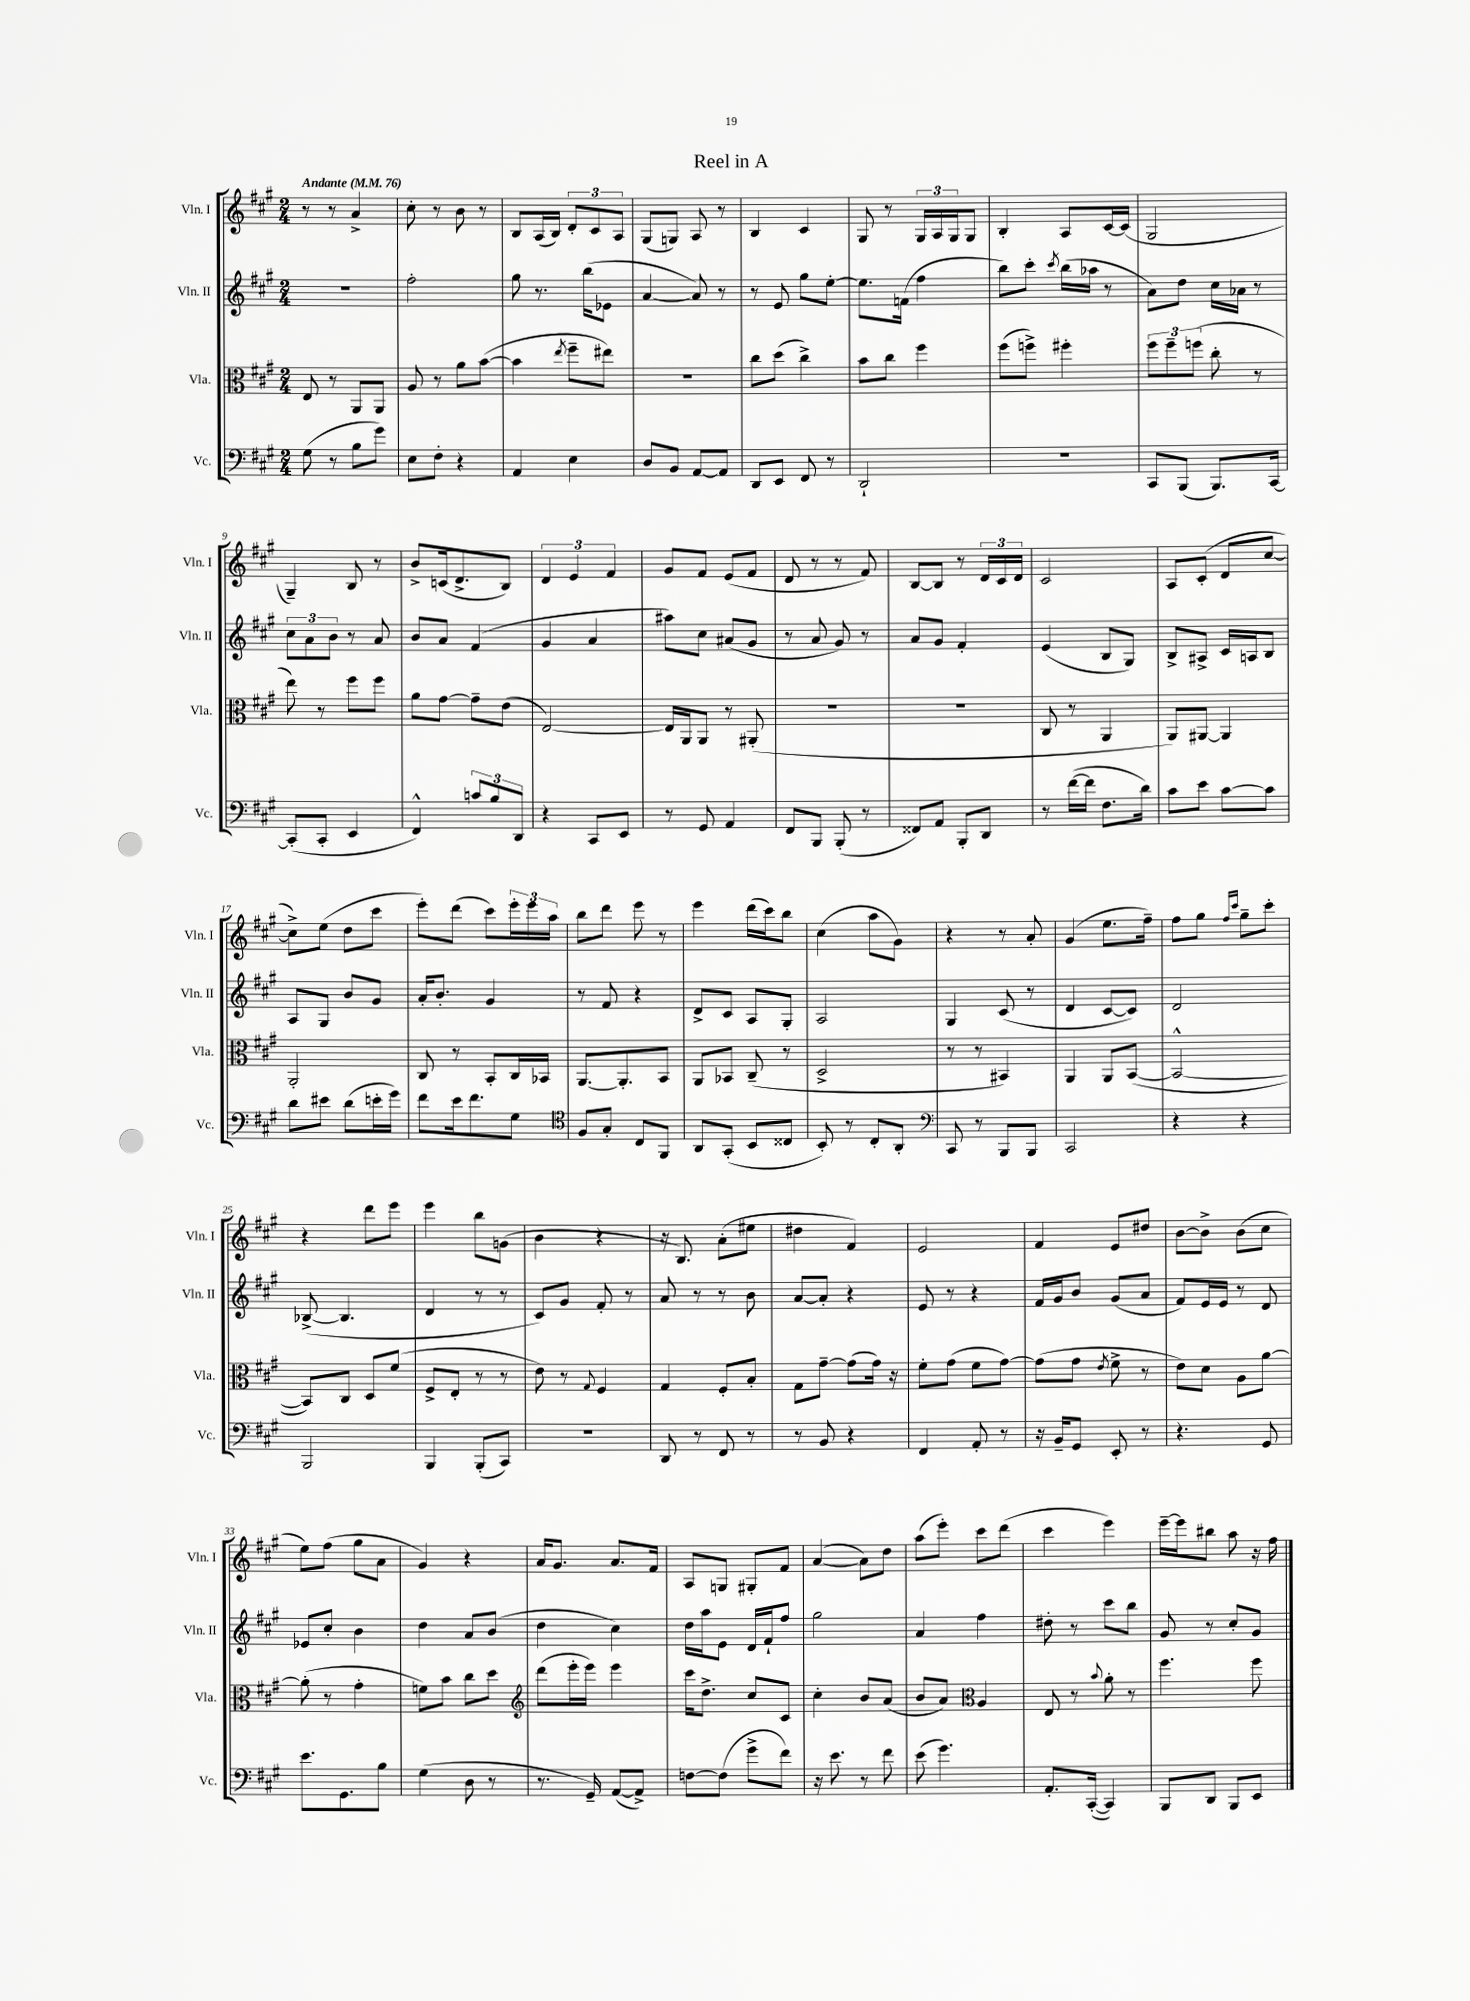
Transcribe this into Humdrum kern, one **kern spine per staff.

**kern	**kern	**kern	**kern
*staff4	*staff3	*staff2	*staff1
*clefF4	*clefC3	*clefG2	*clefG2
*k[f#c#g#]	*k[f#c#g#]	*k[f#c#g#]	*k[f#c#g#]
*M2/4	*M2/4	*M2/4	*M2/4
*MM76	*MM76	*MM76	*MM76
(8G#	8E	2r	8r
8r	8r	.	8r
8B	8AA	.	4a^
8g#)	8AA	.	.
=	=	=	=
8E	8A	2ff#'	8cc#'
8F#'	8r	.	8r
4r	8a	.	8b
.	([8b	.	8r
=	=	=	=
4AA	4b]	8gg#	8B
.	.	8.r	(16A
.	.	.	16B)
.	8qee	.	.
4E	8ff#~	.	12d'
.	.	(16bb	.
.	.	.	12c#
.	8ee#)	8e-	.
.	.	.	12A
=	=	=	=
8D	2r	[4a	(8G#
8BB	.	.	8G)
[8AA	.	8a])	8A
8AA]	.	8r	8r
=	=	=	=
8DD	8cc#	8r	4B
8EE	(8dd	8e	.
8FF#	4cc#^)	8gg#	4c#
8r	.	[8ee'	.
=	=	=	=
2DD`	8b	8.ee]	8G#
.	8cc#	.	8r
.	.	(16f	.
.	4ff#	4ff#	24G#
.	.	.	24A
.	.	.	24G#
.	.	.	8G#
=	=	=	=
2r	(8ff#	8bb)	4B'
.	8ff^)	8ccc#'	.
.	.	8qccc#	.
.	4ff#'	(16bb	8A
.	.	16aa-	.
.	.	8r	[16c#
.	.	.	(16c#]
=	=	=	=
8CC#	12ff#	8a)	2G#
.	12ff#~	.	.
(8BBB	.	8dd	.
.	(12ff	.	.
8.BBB)	8cc#'	16cc#	.
.	.	16a-	.
.	8r	8r	.
[16CC#	.	.	.
=	=	=	=
(8CC#']	8ee)	12cc#	4G#~)
.	.	12a	.
8CC#'	8r	.	.
.	.	12b	.
4EE	8ff#	8r	8B
.	8ff#	8a	8r
=	=	=	=
4FF#^^)	8a	8b	8b^
.	[8g#	8a	(16c
.	.	.	8.d^
12c	8g#~]	(4f#	.
12B	.	.	.
.	(8e	.	8B)
12DD	.	.	.
=	=	=	=
4r	[2E)	4g#	6d
.	.	.	6e
8CC#	.	4a	.
.	.	.	6f#
8EE	.	.	.
=	=	=	=
8r	16E]	8aa#)	8g#
.	16AA	.	.
8GG#	8AA	8cc#	8f#
4AA	8r	(8a#	(8e
.	(8AA#'	8g#	8f#
=	=	=	=
8FF#	2r	8r	8d
8BBB	.	8a	8r
(8BBB'	.	8g#)	8r
8r	.	8r	8f#)
=	=	=	=
8FF##)	2r	8a	[8B
8AA	.	8g#	8B]
8BBB'	.	4f#'	8r
8DD	.	.	24d
.	.	.	24c#
.	.	.	24d
=	=	=	=
8r	8C#	(4e	2c#
([16f#	8r	.	.
16f#]	.	.	.
8.F#	4AA	8B	.
.	.	8G#)	.
16d)	.	.	.
=	=	=	=
8c#	8AA)	8B^	8A
8e	[8AA#	8A#^	(8c#'
[8c#	4AA#]	16c#	8d
.	.	16A	.
8c#]	.	8B	[8cc#
=	=	=	=
8d	2AA'	8A	8cc#^])
8e#	.	8G#	(8ee
(8d	.	8b	8dd
16e'	.	8g#	8ccc#
16g#)	.	.	.
=	=	=	=
8f#	8C#	16a'	8eee')
.	.	8.b'	.
16e	8r	.	(8ddd
8.f#	.	.	.
.	8BB'	4g#	8ccc#)
8G#	16C#	.	24eee'
.	.	.	24eee
.	16BB-	.	.
.	.	.	24aa
=	=	=	=
*clefC4	*	*	*
8F#	[8.AA	8r	8bb
8G#'	.	8f#	8ddd
.	8.AA']	.	.
8C#	.	4r	8eee
8FF#	8BB	.	8r
=	=	=	=
8AA	8AA	8d^	4eee
(8GG#'	8BB-	8c#	.
8BB	(8C#~	8A	(16ddd
.	.	.	16ccc#)
8C##	8r	8G#'	8bb
=	=	=	=
8BB')	2D^	2A	(4cc#
8r	.	.	.
8C#'	.	.	8aa
8AA'	.	.	8g#)
=	=	=	=
*clefF4	*	*	*
8CC#	8r	4G#	4r
8r	8r	.	.
8BBB	4BB#)	(8c#	8r
8BBB	.	8r	8a'
=	=	=	=
2CC#	4AA	4d	(4g#
.	8AA	[8c#	8.ee
.	([8BB	8c#])	.
.	.	.	16ff#~)
=	=	=	=
4r	2BB^^_	2d	8ff#
.	.	.	8gg#
.	.	.	16qqff#
.	.	.	16qqccc#
4r	.	.	8gg#~
.	.	.	8ccc#'
=	=	=	=
2BBB	8BB])	([8B-^	4r
.	8C#	4.B-]	.
.	8D	.	8ddd
.	(8f#	.	8eee
=	=	=	=
4BBB	8F#^	4d	4eee
.	8E'	.	.
(8BBB'	8r	8r	8bb
8CC#)	8r	8r	(8g
=	=	=	=
2r	8e)	8c#)	4b
.	8r	8g#	.
.	8qqG#	.	.
.	4F#	8f#'	4r
.	.	8r	.
=	=	=	=
8DD	4G#	8a	16r
.	.	.	8.B)
8r	.	8r	.
8FF#	8F#'	8r	(8a'
8r	8B'	8b	8ee#
=	=	=	=
8r	8G#	[8a	4dd#
8BB	[8g#~	8a']	.
4r	(8g#]	4r	4f#)
.	16g#)	.	.
.	16r	.	.
=	=	=	=
4FF#	8f#'	8e	2e
.	(8g#	8r	.
8AA'	8f#	4r	.
8r	[8g#)	.	.
=	=	=	=
16r	(8g#]	16f#	4f#
16BB~	.	16g#	.
8GG#	8g#	8b	.
.	8qe	.	.
8EE'	8f#^	(8g#	8e
8r	8r	8a	8dd#
=	=	=	=
4.r	8e)	8f#)	[8b
.	8d	16e	8b^]
.	.	16e	.
.	8A	8r	(8b
8GG#	[8a	8d	8cc#
=	=	=	=
8.e	(8a']	8e-	8ee)
.	8r	8cc#'	(8ff#
8.GG#	.	.	.
.	4g#'	4b	8gg#
8B	.	.	8a
=	=	=	=
(4G#	8f)	4dd	4g#)
.	8b	.	.
8D	8cc#	8a	4r
8r	8dd	(8b	.
=	=	=	=
*	*clefG2	*	*
8.r	(8ddd	4dd	16a
.	.	.	8.g#
.	16eee'	.	.
16GG#~)	16eee)	.	.
([8AA	4eee	4cc#)	8.a
8AA^])	.	.	.
.	.	.	16f#
=	=	=	=
[8F	16ccc#	16dd	8A
.	8.dd^	16aa	.
(8F]	.	8e	8G
8g#^	8cc#	16d	8G#'
.	.	16f#`	.
8f#)	8c#	8ff#	8f#
=	=	=	=
16r	4cc#'	2gg#	([4a
8.e	.	.	.
8r	8b	.	8a])
8f#	(8a	.	8dd
=	=	=	=
(8e	8b	4a	(8aa
4.g#)	8a)	.	8eee')
*	*clefC3	*	*
.	4A	4ff#	8ccc#
.	.	.	(8ddd
=	=	=	=
8.AA'	8E	8dd#'	4ccc#
.	8r	8r	.
([16CC#'	.	.	.
.	8qqb	.	.
4CC#])	8a'	8ccc#	4eee)
.	8r	8bb	.
=	=	=	=
8BBB	4.ff#	8g#	[16eee~
.	.	.	16eee]
8DD	.	8r	8bb#
8BBB	.	8cc#'	8aa
8EE	8ff#	8g#	16r
.	.	.	16ff#
==	==	==	==
*-	*-	*-	*-
